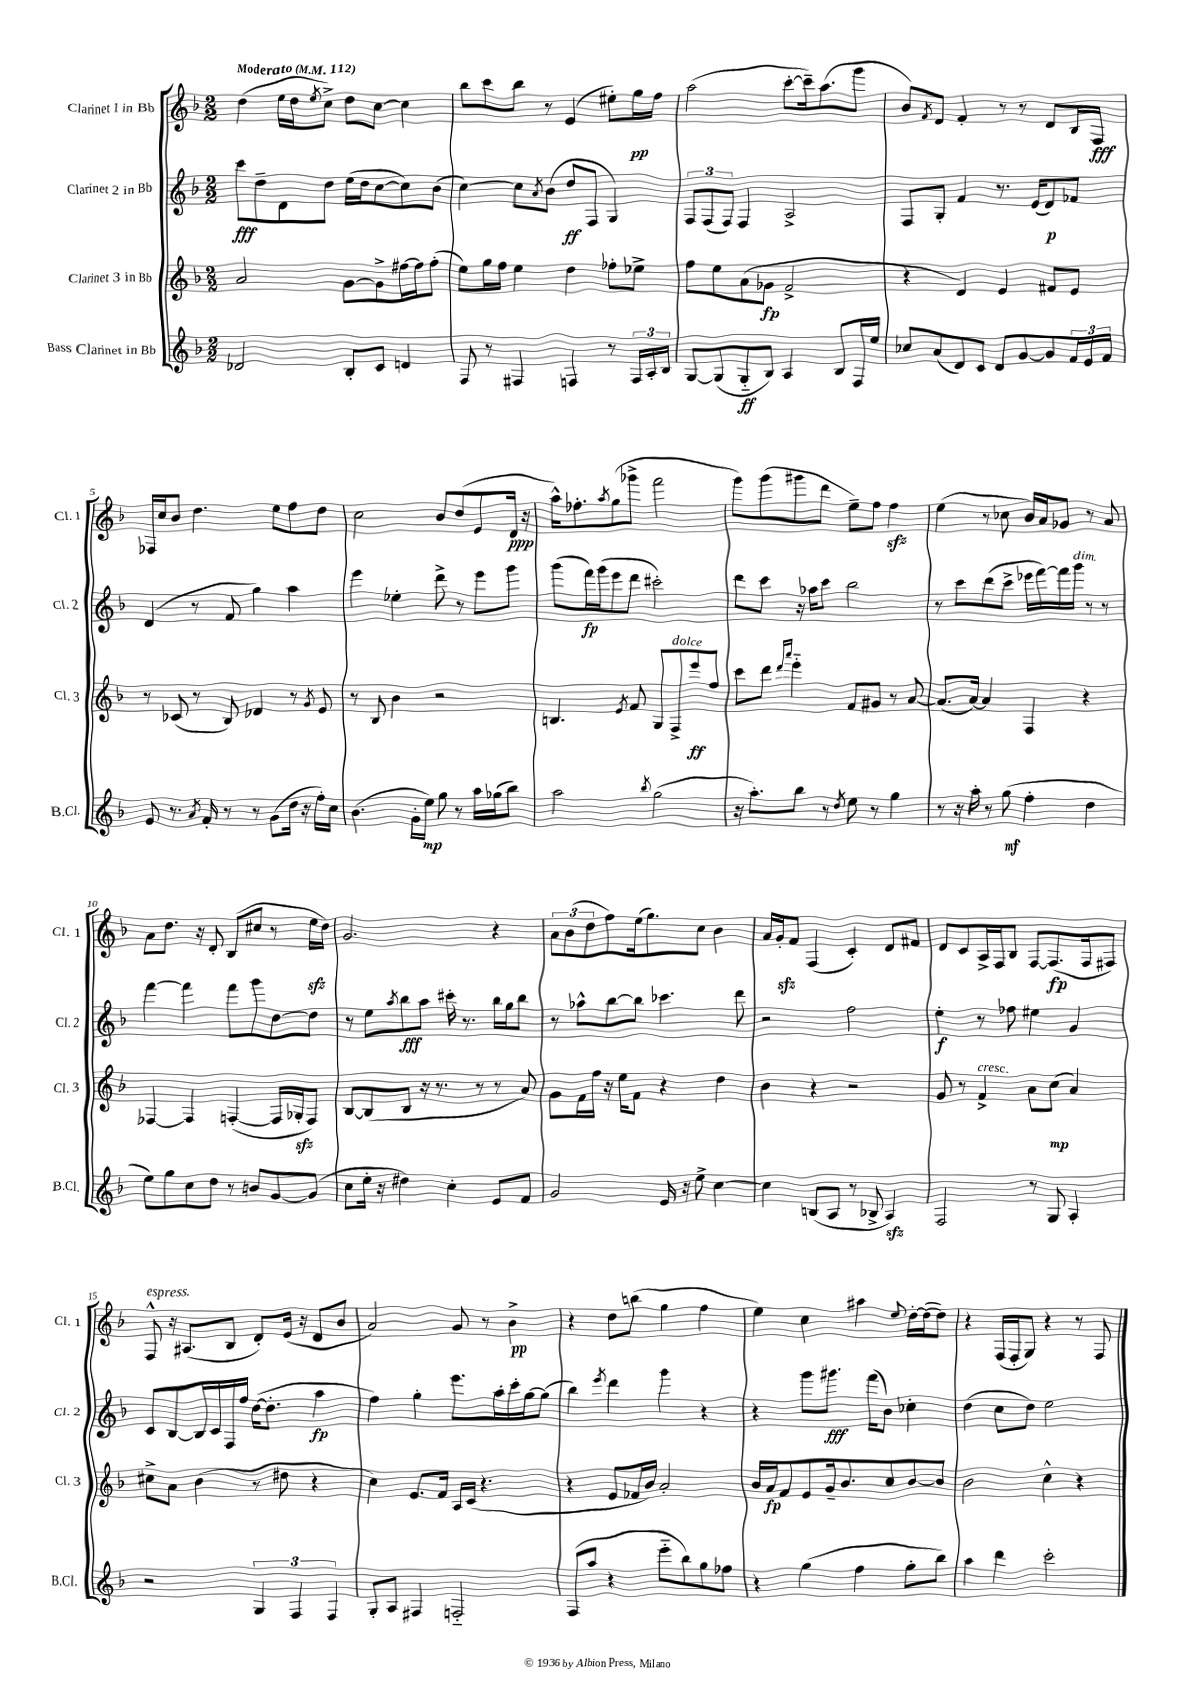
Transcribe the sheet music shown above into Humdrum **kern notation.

**kern	**kern	**kern	**kern
*staff4	*staff3	*staff2	*staff1
*clefG2	*clefG2	*clefG2	*clefG2
*k[b-]	*k[b-]	*k[b-]	*k[b-]
*M2/2	*M2/2	*M2/2	*M2/2
*MM112	*MM112	*MM112	*MM112
2d-/	2a/	8ccc\L	(4dd\
.	.	8dd~\	.
.	.	8d\	16ee\LL
.	.	.	16dd\J
.	.	.	8qee/
.	.	8dd\J	8cc^\J)
8B-'/L	[8g\L	(16ee\LL	8dd\L
.	.	16dd\J	.
8c/J	8g^\]	[8cc\	[8cc\J
4d/	[16ff#\L	8cc\])	4cc\]
.	16ff#\]J	.	.
.	(8ff#'\J	(8b-\J	.
=	=	=	=
8F/	8ee\L)	[4cc\)	8bb-\L
8r	16gg\L	.	8ccc\
.	16ff\JJ	.	.
4F#/	4ee\	8cc\]L	8bb-\J
.	.	8qa/	.
.	.	(8b-\J	8r
4F/	4dd\	8dd/L	(4e/
.	.	8F/J	.
8r	8ff-'\L	4G/)	8ee#'\L)
24F/LL	8ee-^\J	.	16gg\L
24A'/	.	.	.
.	.	.	16ff\JJ
24B-/JJ	.	.	.
=	=	=	=
[8G/L	8ff\L	12F/L	(2aa\
.	.	(12F/	.
(8G/]	8ee\	.	.
.	.	12F/J)	.
8G'~/	(8a\	4F/	.
8B-/J)	8g-\J	.	.
4A/	2f^/	2A^/	[8ccc'\L
.	.	.	16ccc~\]k)
.	.	.	(8.aa\
8B-/L	.	.	.
16F/L	.	.	8ggg\J
16ee/JJ	.	.	.
=	=	=	=
8cc-/L	4r	8F/L	8b-/L)
.	.	.	8qf/
(8a/	.	8G'/J	8d/J
8d/)	4d/)	4f/	4f'/
8c/J	.	.	.
8d/L	4e/	8.r	8r
[8g/	.	.	8r
.	.	(16e/LK	.
8g/]	8f#/L	8d/)	8d/L
24f/L	8e/J	8f-/J	16B-/L
24e/	.	.	.
.	.	.	16F/JJ
24f/JJ	.	.	.
=	=	=	=
8e/	8r	(4d/	16F-/LL
.	.	.	16cc/J
8.r	(8c-/	.	8b-/J
.	8r	8r	4.dd\
8qa/	.	.	.
16f'/	.	.	.
8r	8B-/)	8f/	.
8r	4d-/	4gg\)	.
(8g\L	.	.	8ee\L
16dd\Jk	8r	4aa\	8ff\
16r	.	.	.
.	8qg/	.	.
16ff'\LL)	8e/	.	8dd\J
16cc\JJ	.	.	.
=	=	=	=
(4.b-\	8r	4eee\	2cc\
.	8B-/	.	.
.	4b-\	4ee-'\	.
16g'\LL	.	.	.
16ee\JJ)	.	.	.
8gg\	2r	8ddd^\	8b-/L
8r	.	8r	(8dd/
16aa\LL	.	8eee\L	8e/
(16gg-\J	.	.	.
8bb-\J)	.	8ggg\J	16d/Jk
.	.	.	16r
=	=	=	=
2aa\	4.B/	(8ggg\L	16aa^^\LK)
.	.	.	8.ff-'\
.	.	16fff\L)	.
.	.	(16ggg\J	.
.	.	.	8qaa/
.	.	8eee\	(8gg\
.	8qe/	.	.
.	8f/	8ddd\J	8ggg-^\J
8qbb-/	.	.	.
(2gg\	8G/L	2ccc#'\)	2fff\
.	8F^/	.	.
.	8eee/	.	.
.	8ff/J	.	.
=	=	=	=
16r	8ccc\L	8ddd\L	8ggg\L)
8.aa'\L)	.	.	.
.	8ddd\J	8ccc\J	(8ggg\
.	16qqddd/LL	.	.
.	16qqaaa/JJ	.	.
8bb-\J	4eee'~\	16r	8ggg#\
.	.	16aa-\LK	.
8r	.	8ccc\J	8ddd\J
8qdd/	.	.	.
8ee\	8f/L	2bb-\	8ee~\L)
8r	8g#/J	.	8ff\J
4gg\	8r	.	4ff\
.	[8a/	.	.
=	=	=	=
8r	(8.a/]L	8r	(4ee\
16r	.	8ccc\L	.
16aa'\	[16a/Jk)	.	.
8r	4a/]	(8ddd\	8r
(8gg\	.	8ccc^\J	8cc-\
4ff'\	4F/	16eee-\LL	16b-/LL)
.	.	[16fff\)	16a/J
.	.	16fff\]	8g-/J
.	.	16ggg\JJ	.
4dd\	4r	8r	8r
.	.	8r	8a/
=	=	=	=
8ee\L)	[4F-/	[4fff\	8a\L
8gg\	.	.	8.dd\J
8cc\	4F-/]	4fff\]	.
.	.	.	16r
8dd\J	.	.	8d'/
8r	([4F'/	8fff\L	(8B-/L
8b/L	.	8ggg\	8cc#/J
[8g/	16F/]LL	[8dd\	8r
.	16G-'/J	.	.
(8g/]J	8F/J)	8dd\]J	16ee\LL
.	.	.	16dd\JJ)
=	=	=	=
8cc\L	[8B-/L	8r	2.g/
16ee'\Jk	(8B-/]	8ee\L	.
16r	.	.	.
.	.	8qaa/	.
4dd#\)	8B-/J	8bb-\	.
.	16r	8aa\J	.
.	8.r	.	.
4cc'\	.	16ccc#'\	.
.	.	8.r	.
.	8r	.	.
8e/L	8r	16bb-\LL	4r
.	.	16gg\J	.
8f/J	8a/)	8bb-\J	.
=	=	=	=
2g/	8g\L	8r	12a\L
.	.	.	(12b-\
.	16f\L	8aa-^^\L	.
.	.	.	12dd\
.	16ff\JJ	.	.
.	16r	[8bb-\	8ff\)
.	16ee\LK	.	.
.	8f\J	8bb-\]J	(16ee\k
.	.	.	8.gg\)
16e/	4r	4.ccc-\	.
16r	.	.	.
8ee^\	.	.	8cc\J
[4cc\	4dd\	.	4b-\
.	.	8ddd\	.
=	=	=	=
4cc\]	4b-\	2r	16a/LL
.	.	.	16g'/J
.	.	.	8f/J
(8B/L	4r	.	(4F/
8A/J	.	.	.
8r	2r	2ff\	4c'/)
8B-^/	.	.	.
4A/)	.	.	8d/L
.	.	.	8f#/J
=	=	=	=
2F/	8g/	4ee'\	8d/L
.	8r	.	8c/
.	4f^/	8r	16A^/L
.	.	.	16F/J
.	.	8ff-\	8B-/J
8r	8a\L	4ee#\	[8F/L
8G/	(8cc\J	.	(8.F/]
4A'/	4a/)	4g/	.
.	.	.	16F/k
.	.	.	8F#/J)
=	=	=	=
2r	8cc#^\L	8c/L	8F^^/
.	8a\J	[8B-/	16r
.	.	.	(8.A#/L
.	(4b-\	16B-/]L	.
.	.	16c/	.
.	.	16F/	8B-/J
.	.	16ff/JJ	.
6G/	8r	([16dd\LK	8d'/L)
.	.	8.dd'\]J	.
.	8dd#\	.	(16e/Jk
6F/	.	.	.
.	.	.	16r
.	4r	4aa\	8d/L
6F/	.	.	.
.	.	.	8b-/J
=	=	=	=
8G'/L	4cc\)	4ff\)	2a/)
8A/J	.	.	.
4F#/	8.e/L	4gg'\	.
.	16f/Jk	.	.
2F'~/	16A/LL	8.eee\L	8g/
.	(16c/JJ	.	.
.	4.r	.	8r
.	.	16aa'\L	.
.	.	16ccc'\	4b-^\
.	.	[16gg\J	.
.	.	(8gg\]J	.
=	=	=	=
(8F/L	4r	4bb-\)	4r
8aa/J	.	.	.
.	.	8qeee/	.
4r	8e/L	4ddd\	8dd\L
.	16f-/L	.	(8bb\J
.	16b-/JJ)	.	.
8eee'~\L	2a'/	4ggg\	4gg\
8bb-\)	.	.	.
8gg\	.	4r	4ff\
8ff-\J	.	.	.
=	=	=	=
4r	16b-/LL	4r	4ee\)
.	16a/J	.	.
.	8f/	.	.
(4gg\	8e/	8ggg\L	4cc\
.	16g~/k	8.ggg#\J	.
.	8.b-/	.	.
4ff\	.	.	4aa#\
.	.	(16fff\LK	.
.	8cc/	8b-\J)	.
.	.	.	8qqee/
8gg'\L	[8b-/	4cc-'\	[16dd'\LL
.	.	.	(16dd\_J
8bb-\J)	8b-/]J	.	8dd\]J)
=	=	=	=
4aa\	2b-\	(4dd\	4r
4ddd\	.	8cc\L	(16F/LL
.	.	.	16F'/J
.	.	8dd\J)	8G/J)
2ccc'\	4cc^^\	2ee\	4r
.	4r	.	8r
.	.	.	8F/
==	==	==	==
*-	*-	*-	*-
